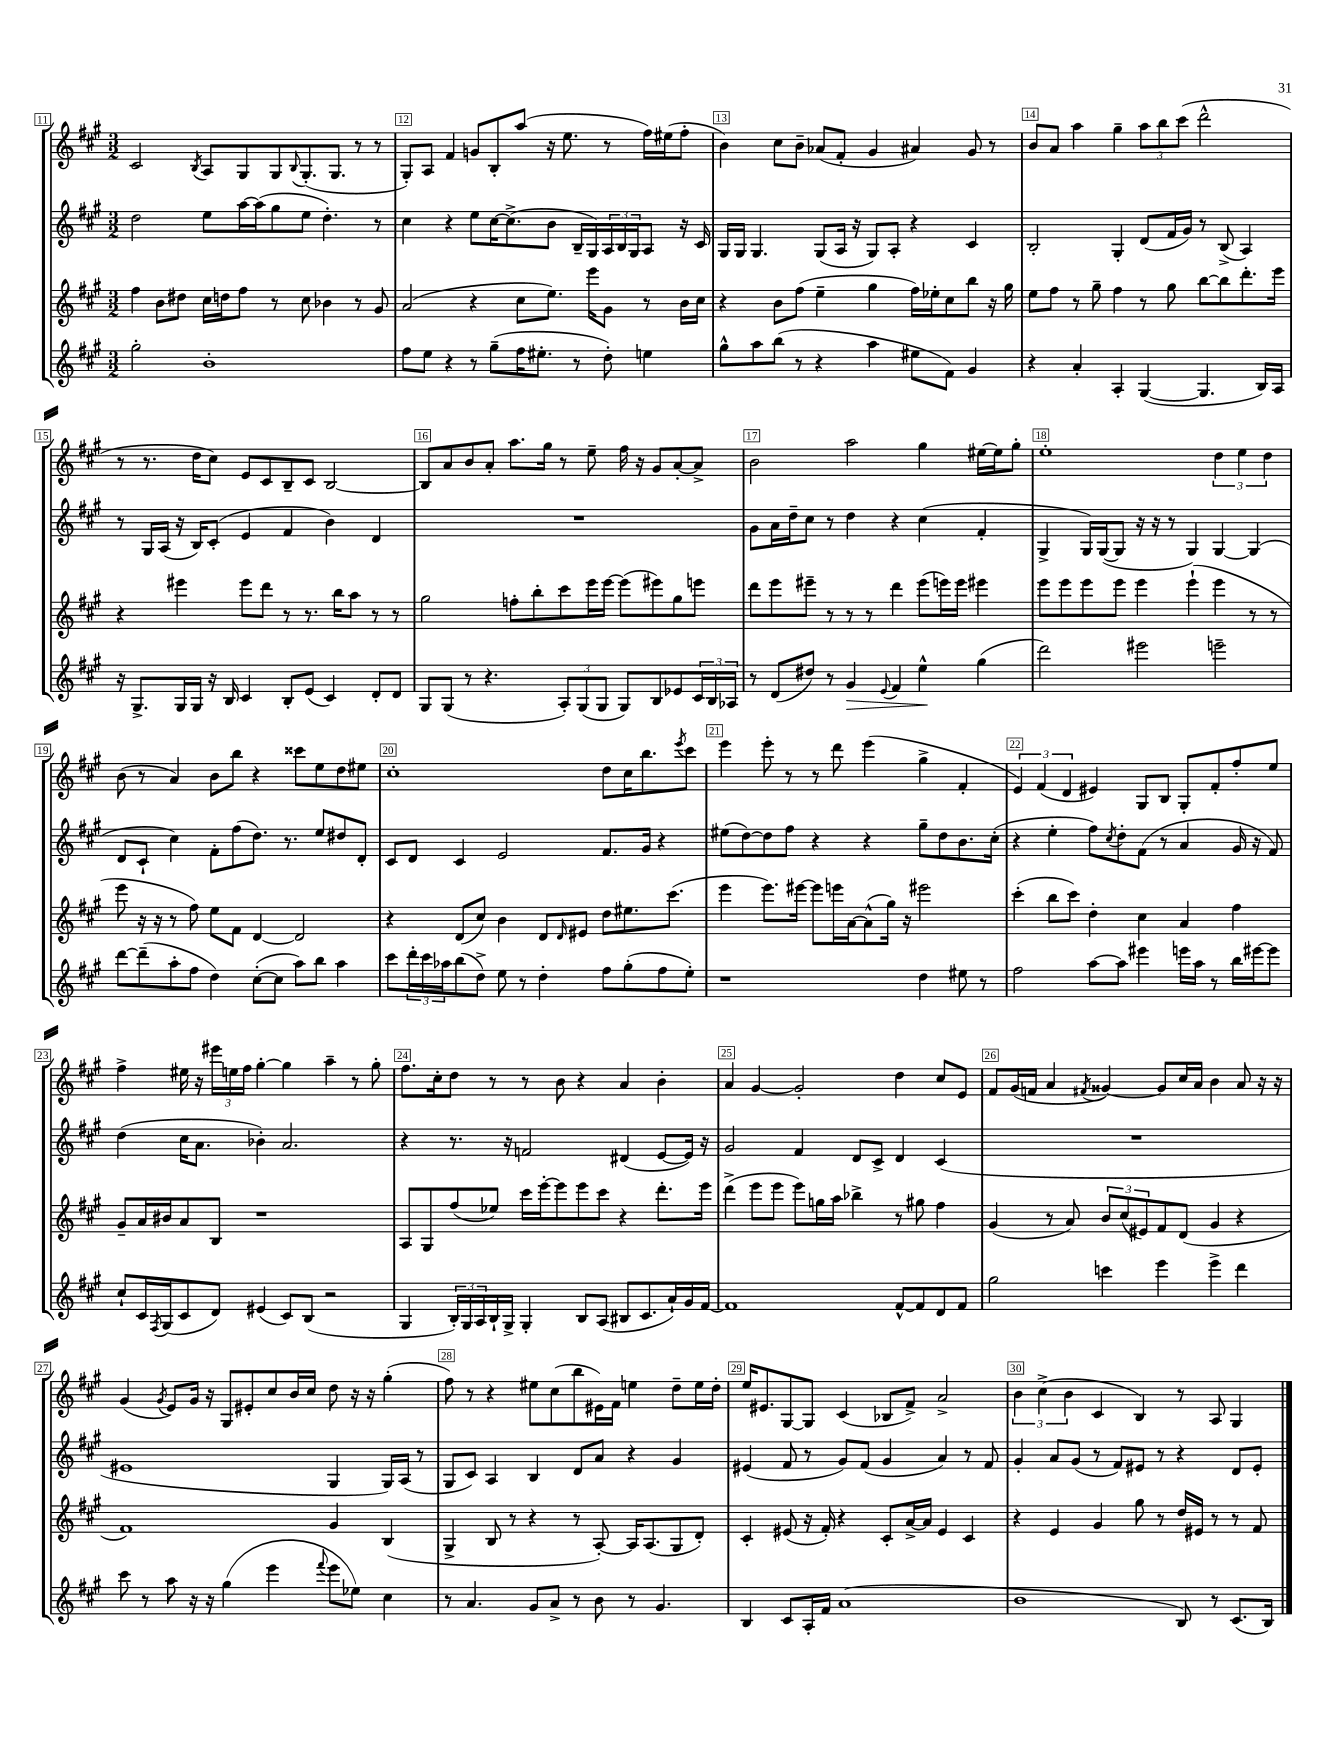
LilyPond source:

<<
\new StaffGroup <<
\new Staff = "s0" {
    \clef treble \key a \major \numericTimeSignature \time 3/2
    cis'2 \acciaccatura { b8 } a8 gis8 gis8 \appoggiatura { b8 } gis8.-.( gis8. r8 r8 |
    gis8-.) a8 fis'4 g'8 b8-. a''8( r16 e''8. r8 fis''16) eis''16( fis''8-. |
    b'4) cis''8 b'8-- aes'8( fis'8-. gis'4 ais'4) gis'8 r8 |
    b'8 a'8 a''4 gis''4-- \tuplet 3/2 { a''8 b''8 cis'''8( } d'''2-^ |
    r8 r8. d''16 cis''8) e'8 cis'8 b8-- cis'8 b2~ |
    b8 a'8 b'8 a'8-. a''8. gis''16 r8 e''8-- fis''16 r16 gis'8 a'8~-. a'8-> |
    b'2 a''2 gis''4 eis''16~ eis''16 gis''8-. |
    e''1-. \tuplet 3/2 { d''4 e''4 d''4 } |
    b'8( r8 a'4) b'8 b''8 r4 cisis'''8 e''8 d''8 eis''8 |
    cis''1-. d''8 cis''16 b''8. \acciaccatura { e'''8 } cis'''8 |
    e'''4 e'''8-. r8 r8 d'''8 e'''4( gis''4-> fis'4-. |
    \tuplet 3/2 { e'4) fis'4( d'4 } eis'4) gis8 b8 gis8-. fis'8-. fis''8-. e''8 |
    fis''4-> eis''16 r16 \tuplet 3/2 { eis'''16 e''16 fis''16 } gis''4~-. gis''4 a''4-- r8 gis''8-. |
    fis''8. cis''16-. d''8 r8 r8 b'8 r4 a'4 b'4-. |
    a'4 gis'4~ gis'2-. d''4 cis''8 e'8 |
    fis'8 gis'16( f'16 a'4 \acciaccatura { fis'8 } gisis'4~) gisis'8 cis''16 a'16 b'4 a'8 r16 r16 |
    gis'4( \acciaccatura { gis'8 } e'8) gis'16 r16 gis8 eis'8-. cis''8 b'16 cis''16 d''8 r16 r16 gis''4-.( |
    fis''8) r8 r4 eis''8 cis''8( b''8 eis'16) fis'16 e''4 d''8-- e''16 d''16-. |
    e''16 eis'8. gis8~ gis8 cis'4( bes8 fis'8->) a'2-> |
    \tuplet 3/2 { b'4 cis''4->( b'4 } cis'4 b4) r8 a8 gis4 \bar "|." |
}
\new Staff = "s1" {
    \clef treble \key a \major \numericTimeSignature \time 3/2
    d''2 e''8 a''16~ a''16( gis''8 e''8 d''4.-.) r8 |
    cis''4 r4 e''8 cis''16~ cis''8.->( b'8 b16-- gis16) \tuplet 3/2 { a16 b16 gis16 } a8 r16 cis'16 |
    gis16 gis16 gis4. gis8( a16 r16 gis8) a8-. r4 cis'4 |
    b2-. gis4-. d'8( fis'16 gis'16) r8 b8->( a4) |
    r8 gis16 a16( r16 b16) cis'8-.( e'4 fis'4 b'4) d'4 |
    R1. |
    gis'8 a'16 d''16-- cis''8 r8 d''4 r4 cis''4( fis'4-. |
    gis4-> gis16) gis16~( gis8 r16 r16 r8 gis4) gis4~ gis4( |
    d'8 cis'8-! cis''4) fis'8-. fis''8( d''8.) r8. e''8 dis''8 d'8-. |
    cis'8 d'8 cis'4 e'2 fis'8. gis'16 r4 |
    eis''8( d''8~) d''8 fis''8 r4 r4 gis''8-- d''8 b'8. cis''16-.( |
    r4 e''4-. fis''8) \acciaccatura { cis''8 } d''8-. fis'8( r8 a'4 gis'16 r16 fis'8) |
    d''4( cis''16 a'8. bes'4-.) a'2. |
    r4 r8. r16 f'2 dis'4( e'8~ e'16) r16 |
    gis'2 fis'4 d'8 cis'8-> d'4 cis'4( |
    R1. |
    eis'1 gis4 gis16) a16( r8 |
    gis8 cis'8) a4 b4 d'8 a'8 r4 gis'4 |
    eis'4( fis'8 r8 gis'8) fis'8( gis'4 a'4) r8 fis'8 |
    gis'4-. a'8 gis'8( r8 fis'8) eis'8 r8 r4 d'8 eis'8-. \bar "|." |
}
\new Staff = "s2" {
    \clef treble \key a \major \numericTimeSignature \time 3/2
    fis''4 b'8 dis''8 cis''16 d''16 fis''8 r8 cis''8 bes'4 r8 gis'8 |
    a'2( r4 cis''8 e''8.) e'''16 gis'8 r8 b'16 cis''16 |
    r4 b'8 fis''8( e''4-- gis''4 fis''16) ees''16-. cis''8 b''8 r16 gis''16 |
    e''8 fis''8 r8 gis''8-- fis''4 r8 gis''8 b''8~ b''8 d'''8.-. e'''16 |
    r4 eis'''4 eis'''8 d'''8 r8 r8. b''16 a''8 r8 r8 |
    gis''2 f''8-. b''8-. cis'''8 e'''16 e'''16~ e'''8( eis'''8) gis''8 e'''8 |
    d'''8 e'''8 eis'''8-- r8 r8 r8 d'''4 eis'''8( e'''16) e'''16 eis'''4 |
    e'''8 e'''8 e'''8 e'''8 e'''4 e'''4-!( e'''4 r8 r8 |
    e'''8 r16 r16 r8 fis''8) e''8 fis'8 d'4~ d'2 |
    r4 d'8( cis''8) b'4 d'8 \grace { d'16 } eis'8 d''8 eis''8. cis'''8.( |
    e'''4 e'''8.) eis'''16~ eis'''8 e'''16 a'16~ a'8-^( gis''16) r16 eis'''2 |
    cis'''4-.( b''8 cis'''8) d''4-. cis''4 a'4 fis''4 |
    gis'8-- a'16 bis'16 a'8 b8 r1 |
    a8 gis8 fis''8( ees''8) cis'''16 e'''16~-. e'''8 e'''8 cis'''8 r4 d'''8.-. e'''16 |
    d'''4->( e'''8 e'''8 e'''8) g''16 a''16 bes''4-> r8 gis''8 fis''4 |
    gis'4( r8 a'8) \tuplet 3/2 { b'8 cis''8( eis'8) } fis'8 d'8( gis'4 r4 |
    fis'1) gis'4 b4( |
    gis4-> b8 r8 r4 r8 a8~-.) a16 a8.( gis8 d'8-.) |
    cis'4-. eis'8( r16 fis'16-.) r4 cis'8-. a'16~-> a'16 eis'4 cis'4 |
    r4 e'4 gis'4 gis''8 r8 d''16 eis'16 r8 r8 fis'8 \bar "|." |
}
\new Staff = "s3" {
    \clef treble \key a \major \numericTimeSignature \time 3/2
    gis''2-. b'1-. |
    fis''8 e''8 r4 r8 gis''8--( fis''16 eis''8.-. r8 d''8-.) e''4 |
    gis''8-^ a''8 b''8( r8 r4 a''4 eis''8 fis'8) gis'4 |
    r4 a'4-. a4-. gis4~( gis4. b16) a16 |
    r16 gis8.-> gis16 gis16 r16 b16 cis'4 b8-. e'8( cis'4) d'8-. d'8 |
    gis8 gis8( r8 r4. \tuplet 3/2 { a8-.) gis8( gis8 } gis8) b8 ees'8 \tuplet 3/2 { cis'16 b16 aes16 } |
    r8 d'8( dis''8) r8 gis'4\> \appoggiatura { e'8 } fis'4 e''4-^\! gis''4( |
    d'''2) eis'''2 e'''2-- |
    d'''8~ d'''8--( a''8-. fis''8 d''4) cis''8~-.( cis''8 a''8) b''8 a''4 |
    cis'''8 \tuplet 3/2 { d'''16-. cis'''16 aes''16 } b''8( d''8->) e''8 r8 d''4-. fis''8 gis''8-.( fis''8 e''8-.) |
    r1 d''4 eis''8 r8 |
    fis''2 a''8~ a''8 eis'''4 e'''16 a''16 r8 b''16 eis'''16~ eis'''8 |
    cis''8-! cis'16 \acciaccatura { fis8 } gis16( cis'8 d'8) eis'4( cis'8) b8( r2 |
    gis4 \tuplet 3/2 { b16-.) gis16 a16 } b16-! gis16-> gis4-. b8 a8( bis8 cis'8. a'16-!) gis'16 fis'16~ |
    fis'1 fis'8~-^ fis'8 d'8 fis'8 |
    gis''2 c'''4 e'''4 e'''4-> d'''4 |
    cis'''8 r8 a''8 r16 r16 gis''4( e'''4 \appoggiatura { fis'''8 } e'''8 ees''8) cis''4 |
    r8 a'4. gis'8 a'8-> r8 b'8 r8 gis'4. |
    b4 cis'8 a16-. fis'16 a'1( |
    b'1 b8) r8 cis'8.( b16) \bar "|." |
}
>>
>>
\layout { \context { \Score currentBarNumber = #11 \override BarNumber.break-visibility = ##(#f #t #t) barNumberVisibility = #all-bar-numbers-visible \override BarNumber.stencil = #(make-stencil-boxer 0.1 0.3 ly:text-interface::print) } }
